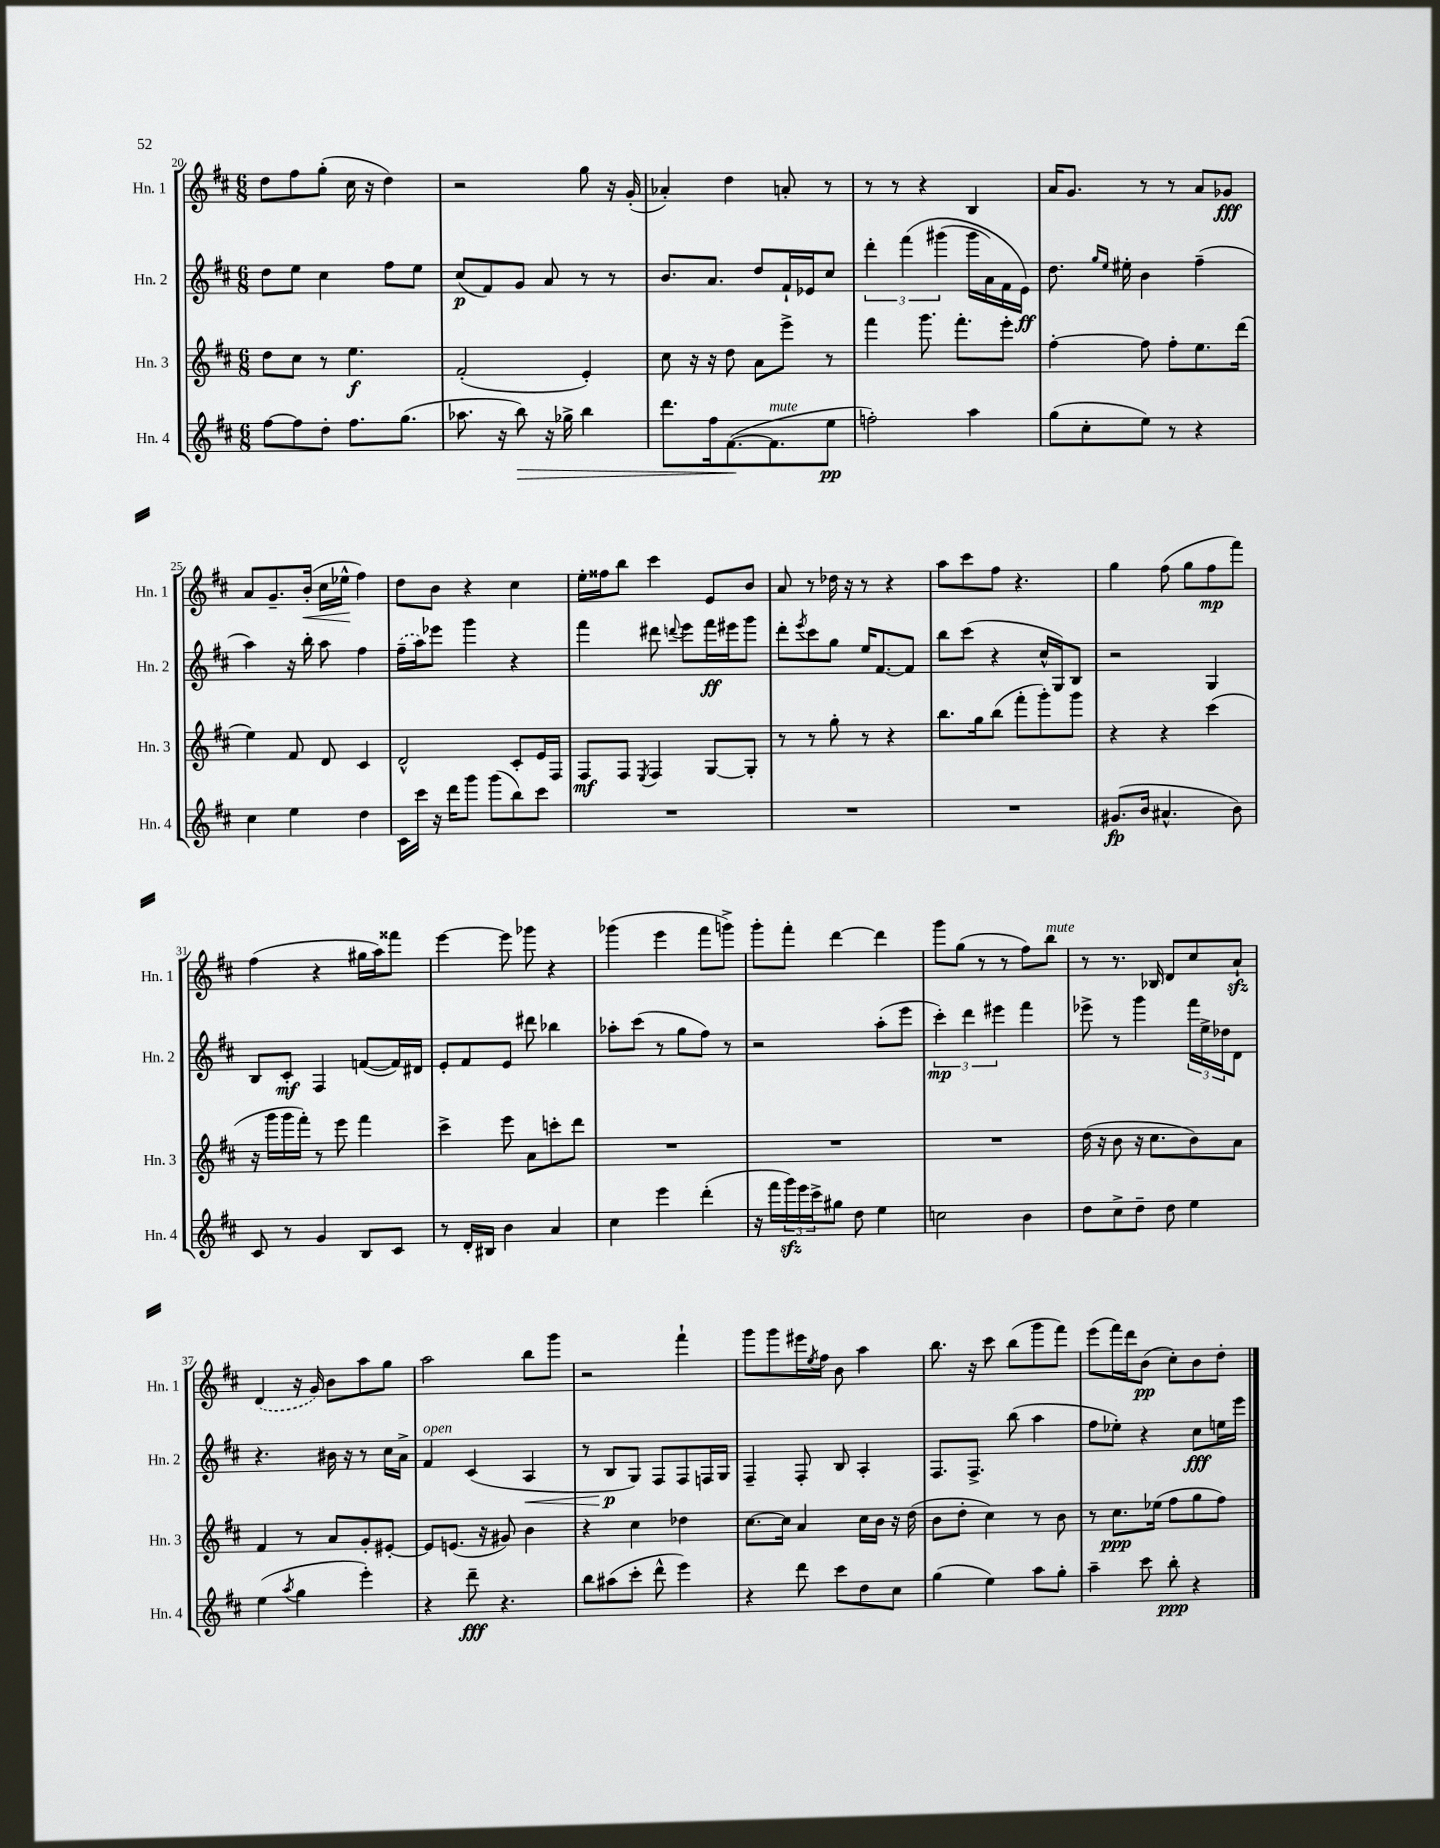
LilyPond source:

<<
\new StaffGroup <<
\new Staff = "s0" \with { instrumentName = "Hn. 1" shortInstrumentName = "Hn. 1" } {
    \clef treble \key d \major \numericTimeSignature \time 6/8
    d''8 fis''8 g''8-.( cis''16 r16 d''4) |
    r2 g''8 r16 g'16-.( |
    aes'4-.) d''4 a'8-. r8 |
    r8 r8 r4 b4 |
    a'16 g'8. r8 r8 a'8 ges'8\fff |
    a'8 g'8.-- b'16-.\<( cis''16 ees''16-^\! fis''4) |
    d''8 b'8 r4 cis''4 |
    e''16-. fisis''16 b''8 cis'''4 e'8 b'8 |
    a'8 r8 des''16 r16 r8 r4 |
    a''8 cis'''8 fis''8 r4. |
    g''4 fis''8( g''8 fis''8\mp fis'''8) |
    fis''4( r4 gis''16 a''16) fisis'''8 |
    e'''4~ e'''8 ges'''8 r4 |
    ges'''4( e'''4 fis'''8 g'''8->) |
    g'''8-. fis'''8-. d'''4~ d'''4 |
    g'''8 g''8( r8 r8 fis''8) b''8^\markup { \italic "mute" } |
    r8 r8. bes16 d'8 cis''8 a'8-!\sfz |
    \once \slurDashed d'4( r16 g'16) b'8 a''8 g''8 |
    a''2 b''8 g'''8 |
    r2 fis'''4-! |
    g'''8 g'''8 eis'''16 \acciaccatura { e''8 } fis''16 b'8 a''4 |
    b''8. r16 cis'''8 b''8( g'''8 fis'''8) |
    e'''8( fis'''16) d'''16 b'8\pp( cis''8-.) b'8 d''8-. \bar "|." |
}
\new Staff = "s1" \with { instrumentName = "Hn. 2" shortInstrumentName = "Hn. 2" } {
    \clef treble \key d \major \numericTimeSignature \time 6/8
    d''8 e''8 cis''4 fis''8 e''8 |
    cis''8\p( fis'8) g'8 a'8 r8 r8 |
    b'8. a'8. d''8 fis'16-! ees'16 cis''8 |
    \tuplet 3/2 { d'''4-. fis'''4\( gis'''4( } gis'''16 a'16) fis'16 e'16\ff\) |
    d''8. \grace { g''16 e''16 } eis''16-. b'4 fis''4--( |
    a''4) r16 b''16-. a''8 fis''4 |
    \once \slurDashed fis''16--( a''16) ees'''8 g'''4 r4 |
    fis'''4 dis'''8 \appoggiatura { d'''8 } e'''8 fis'''16\ff eis'''16 g'''8 |
    d'''8-. \acciaccatura { e'''8 } cis'''8 g''8 e''16 fis'8.~ fis'8 |
    b''8 cis'''8( r4 cis''16-^ g16) b8 |
    r2 g4 |
    b8 cis'8-.\mf fis4 f'8~( f'16) dis'16 |
    e'8-. fis'8 e'8 dis'''8 bes''4 |
    aes''8-. cis'''8( r8 g''8 fis''8) r8 |
    r2 a''8-.( e'''8 |
    \tuplet 3/2 { cis'''4-.\mp) d'''4 eis'''4 } fis'''4 |
    ees'''8-> r8 g'''4 \tuplet 3/2 { fis'''16 e''16-> des''16 } d'8 |
    r4. bis'16 r16 r8 cis''16 a'16-> |
    fis'4^\markup { \italic "open" } cis'4( a4\< |
    r8 b8\p\! g8) fis8 fis8 f16 g16 |
    fis4-- fis8-. b8 a4-. |
    fis8. fis8.-> b''8( a''4 |
    fis''8 ees''8-.) r4 cis''8\fff e''16 e'''16 \bar "|." |
}
\new Staff = "s2" \with { instrumentName = "Hn. 3" shortInstrumentName = "Hn. 3" } {
    \clef treble \key d \major \numericTimeSignature \time 6/8
    d''8 cis''8 r8 e''4.\f |
    fis'2-.( e'4-.) |
    cis''8 r16 r16 d''8 a'8 e'''8-> r8 |
    fis'''4 g'''8. fis'''8.-. e'''8-. |
    fis''4~-. fis''8 fis''8-. e''8. d'''16( |
    e''4) fis'8 d'8 cis'4 |
    d'2-^ cis'8-. e'16 fis16 |
    fis8\mf fis8 \acciaccatura { e8 } fis4 g8~ g8-. |
    r8 r8 g''8-. r8 r4 |
    b''8. g''16 b''8( fis'''8-. g'''8-.) g'''8 |
    r4 r4 cis'''4( |
    r16 g'''16 g'''16 fis'''16-.) r8 e'''8 fis'''4 |
    cis'''4-> e'''8 a'8 c'''8-. d'''8 |
    R2. |
    R2. |
    R2. |
    d''16( r16 b'8 r16 cis''8. b'8) a'8 |
    fis'4 r8 a'8 g'8-. eis'8~-. |
    eis'8 e'8.( r16 gis'8) b'4 |
    r4 cis''4 des''4 |
    cis''8.~ cis''16 a'4 cis''16 b'16 r16 d''16( |
    b'8 d''8-. cis''4) r8 b'8 |
    r8 cis''8.\ppp ees''16( fis''8 g''8 fis''8) \bar "|." |
}
\new Staff = "s3" \with { instrumentName = "Hn. 4" shortInstrumentName = "Hn. 4" } {
    \clef treble \key d \major \numericTimeSignature \time 6/8
    fis''8~ fis''8 d''8-. fis''8. g''8.( |
    aes''8. r16 b''8\>) r16 ges''16-> b''4 |
    d'''8. fis''16 fis'8.~\!( fis'8.^\markup { \italic "mute" } e''8\pp |
    f''2-.) a''4 |
    g''8( cis''8-. e''8) r8 r4 |
    cis''4 e''4 d''4 |
    cis'16 cis'''16 r16 d'''16 g'''8 g'''8( b''8) cis'''8 |
    R2. |
    R2. |
    R2. |
    gis'8.\fp( b'16 ais'4.-^ b'8) |
    cis'8 r8 g'4 b8 cis'8 |
    r8 d'16-. bis16 b'4 a'4 |
    cis''4 e'''4 d'''4-.( |
    r16 fis'''16 \tuplet 3/2 { g'''16\sfz) e'''16 cis'''16-> } gis''8 d''8 e''4 |
    c''2 b'4 |
    d''8 cis''8-> d''8-- d''8 e''4 |
    e''4( \acciaccatura { a''8 } g''4 e'''4-.) |
    r4 d'''8--\fff r4. |
    b''8 ais''8( cis'''8-. d'''8-^ e'''4) |
    r4 d'''8 cis'''8 d''8 cis''8 |
    g''4( e''4) a''8 g''8-. |
    a''4-- cis'''8 b''8-.\ppp r4 \bar "|." |
}
>>
>>
\layout { \context { \Score currentBarNumber = #20 } }
